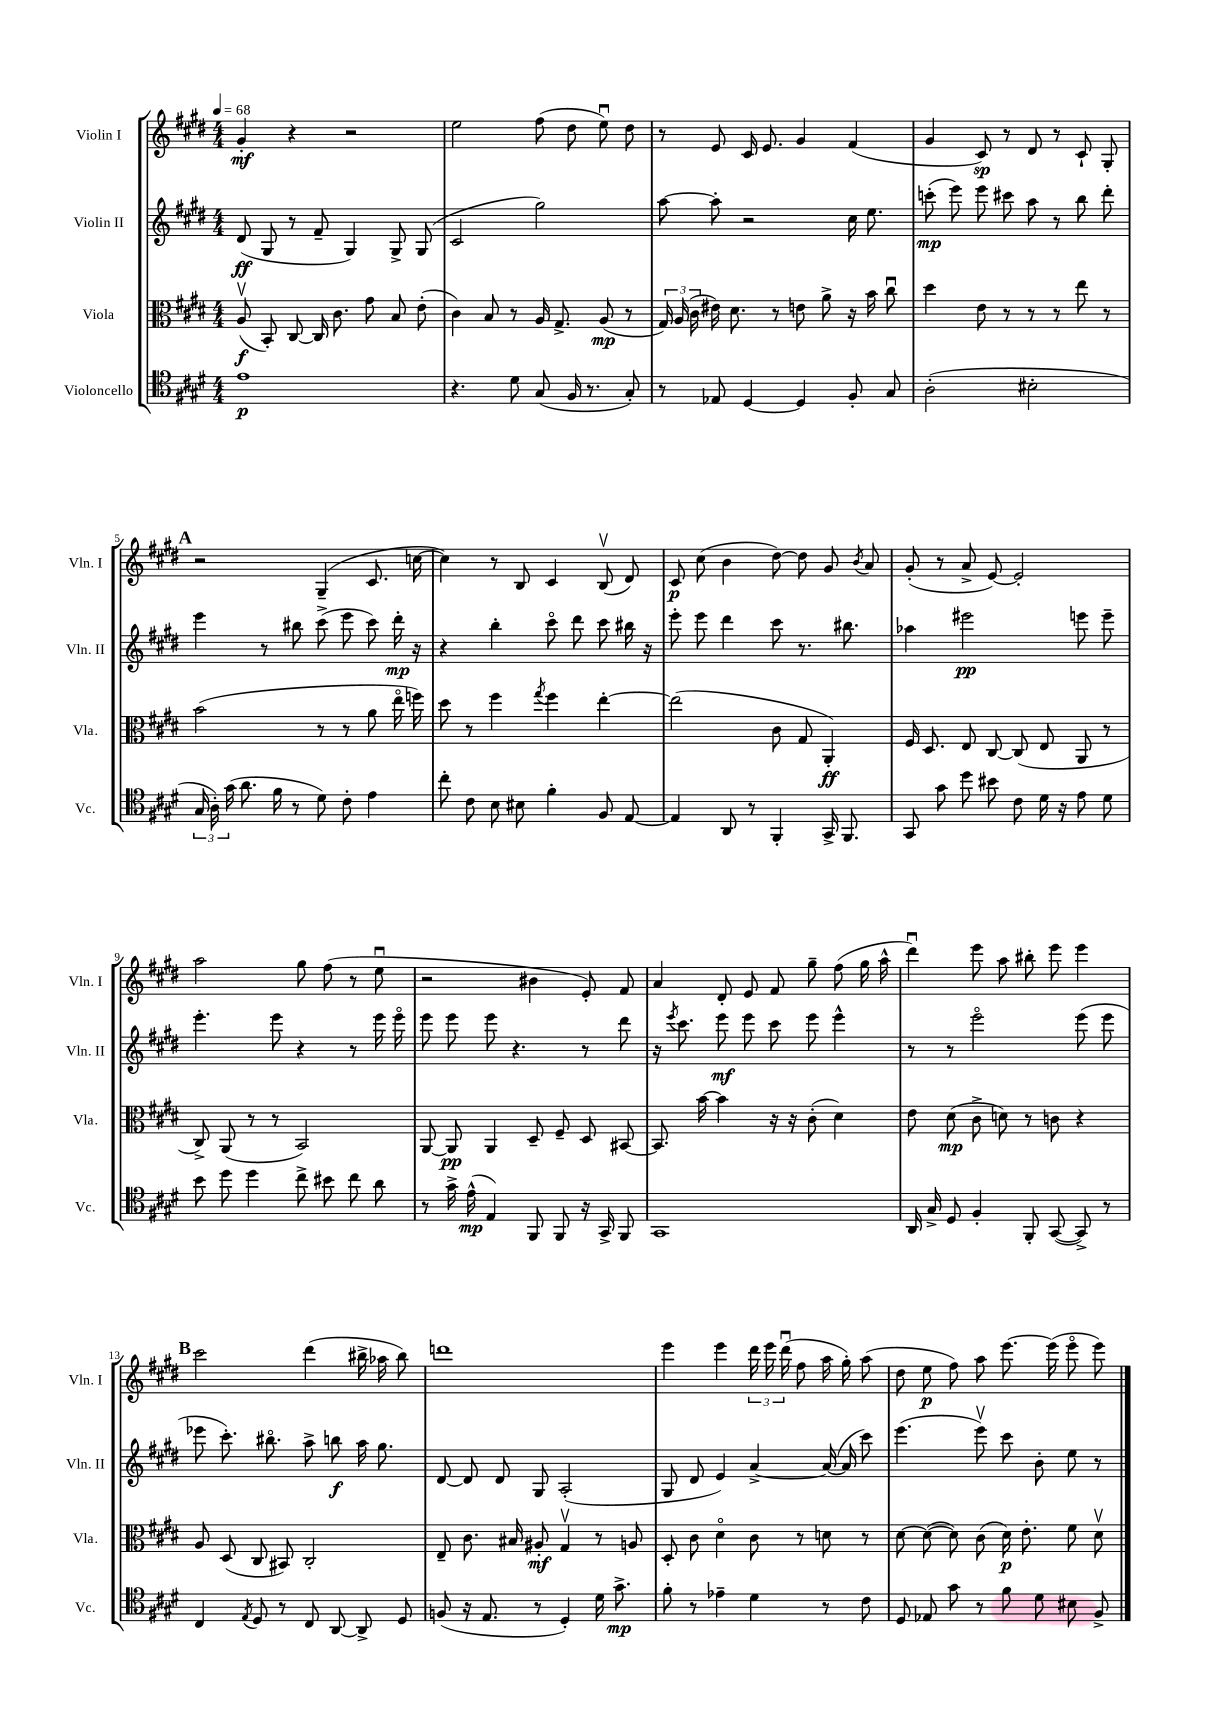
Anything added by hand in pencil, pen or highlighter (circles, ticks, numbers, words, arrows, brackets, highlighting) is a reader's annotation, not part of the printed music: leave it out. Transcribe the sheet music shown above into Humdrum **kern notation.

**kern	**dynam	**kern	**dynam	**kern	**dynam	**kern	**dynam
*part4	*part4	*part3	*part3	*part2	*part2	*part1	*part1
*staff4	*staff4	*staff3	*staff3	*staff2	*staff2	*staff1	*staff1
*I"Violoncello	*	*I"Viola	*	*I"Violin II	*	*I"Violin I	*
*I'Vc.	*	*I'Vla.	*	*I'Vln. II	*	*I'Vln. I	*
*clefC4	*	*clefC3	*	*clefG2	*	*clefG2	*
*k[f#c#g#d#]	*	*k[f#c#g#d#]	*	*k[f#c#g#d#]	*	*k[f#c#g#d#]	*
*M4/4	*	*M4/4	*	*M4/4	*	*M4/4	*
*MM68	*	*MM68	*	*MM68	*	*MM68	*
=1	=1	=1	=1	=1	=1	=1	=1
1e	p	(8Av/	f	(8d#/	ff	4g#'/	mf
.	.	8BB'/)	.	8G#/	.	.	.
.	.	[8C#/	.	8r	.	4r	.
.	.	16C#/]	.	8f#~/	.	.	.
.	.	8.c#\	.	.	.	.	.
.	.	.	.	4G#/)	.	2r	.
.	.	8g#\	.	.	.	.	.
.	.	8B/	.	8G#^/	.	.	.
.	.	(8e'\	.	(8G#/	.	.	.
=2	=2	=2	=2	=2	=2	=2	=2
4.r	.	4c#\)	.	2c#/	.	2ee\	.
.	.	8B/	.	.	.	.	.
8d#\	.	8r	.	.	.	.	.
(8G#/	.	16A/	.	2gg#\)	.	(8ff#\	.
.	.	8.G#^/	.	.	.	.	.
16F#/	.	.	.	.	.	8dd#\	.
8.r	.	.	.	.	.	.	.
.	.	(8A/	mp	.	.	8eeu\)	.
8G#'/)	.	8r	.	.	.	8dd#\	.
=3	=3	=3	=3	=3	=3	=3	=3
8r	.	24G#/)	.	[8aa\	.	8r	.
.	.	(24A/	.	.	.	.	.
.	.	24c#\	.	.	.	.	.
8E-X/	.	16e#X\)	.	8aa'\]	.	8e/	.
.	.	8.d#\	.	.	.	.	.
[4D#/	.	.	.	2r	.	16c#/	.
.	.	.	.	.	.	8.e/	.
.	.	8r	.	.	.	.	.
4D#/]	.	8en\	.	.	.	4g#/	.
.	.	8a^\	.	.	.	.	.
8F#'/	.	16r	.	16cc#\	.	(4f#/	.
.	.	16b\	.	8.ee\	.	.	.
8G#/	.	8cc#u\	.	.	.	.	.
=4	=4	=4	=4	=4	=4	=4	=4
(2A'\	.	4dd#\	.	(8cccn'\	mp	4g#/	.
.	.	.	.	8eee\)	.	.	.
.	.	8e\	.	8eee\	.	8c#/)	sp
.	.	8r	.	8ccc#X\	.	8r	.
2B#X'\	.	8r	.	8aa\	.	8d#/	.
.	.	8r	.	8r	.	8r	.
.	.	8ee\	.	8bb\	.	8c#`/	.
.	.	8r	.	8ddd#'\	.	8G#'/	.
!!LO:LB:g=z
!!LO:REH:place=s1:t=A
=5	=5	=5	=5	=5	=5	=5	=5
24G#/	.	(2b\	.	4eee\	.	2r	.
24A'\)	.	.	.	.	.	.	.
(24g#\	.	.	.	.	.	.	.
8.a\	.	.	.	.	.	.	.
.	.	.	.	8r	.	.	.
16f#\	.	.	.	.	.	.	.
8r	.	.	.	8bb#X\	.	.	.
8d#\)	.	8r	.	(8ccc#^\	.	(4G#~/	.
8c#'\	.	8r	.	8eee\	.	.	.
4e\	.	8a\	.	8ccc#\)	.	8.c#/	.
.	.	16ee\	.	16ddd#'\	mp	.	.
.	.	16ffn\)	.	16r	.	[16ccn\	.
=6	=6	=6	=6	=6	=6	=6	=6
8cc#'\	.	8dd#\	.	4r	.	4cc\])	.
8c#\	.	8r	.	.	.	.	.
8B\	.	4ff#\	.	4bb'\	.	8r	.
8B#X\	.	.	.	.	.	8B/	.
.	.	8qgg#/	.	.	.	.	.
4f#'\	.	4ff#\	.	8ccc#\	.	4c#/	.
.	.	.	.	8ddd#\	.	.	.
8F#/	.	[4ee'\	.	8ccc#\	.	(8Bv/	.
[8E/	.	.	.	16bb#X\	.	8d#/)	.
.	.	.	.	16r	.	.	.
=7	=7	=7	=7	=7	=7	=7	=7
4E/]	.	(2ee\]	.	8eee'\	.	8c#/	p
.	.	.	.	8eee\	.	(8cc#\	.
8AA/	.	.	.	4ddd#\	.	4b\	.
8r	.	.	.	.	.	.	.
4FF#'/	.	8c#\	.	8ccc#\	.	[8dd#\)	.
.	.	8G#/	.	8.r	.	8dd#\]	.
16GG#^/	.	4AA'/)	ff	.	.	8g#/	.
8.FF#/	.	.	.	8.bb#X\	.	.	.
.	.	.	.	.	.	8qb/	.
.	.	.	.	.	.	8a/	.
=8	=8	=8	=8	=8	=8	=8	=8
8GG#/	.	16F#/	.	4aa-X\	.	(8g#'/	.
.	.	8.D#/	.	.	.	.	.
8g#\	.	.	.	.	.	8r	.
8dd#\	.	8E/	.	2eee#X\	pp	8a^/	.
8b#X\	.	[8C#/	.	.	.	[8e/)	.
8c#\	.	(8C#/]	.	.	.	2e'/]	.
16d#\	.	8E/	.	.	.	.	.
16r	.	.	.	.	.	.	.
8e\	.	8AA/	.	8eeen\	.	.	.
8d#\	.	8r	.	8eee~\	.	.	.
!!LO:LB:g=z
=9	=9	=9	=9	=9	=9	=9	=9
8b\	.	8C#^/)	.	4.eee'\	.	2aa\	.
8dd#\	.	(8AA/	.	.	.	.	.
4dd#\	.	8r	.	.	.	.	.
.	.	8r	.	8eee\	.	.	.
8cc#^\	.	2BB/)	.	4r	.	8gg#\	.
8b#X\	.	.	.	.	.	(8ff#\	.
8cc#\	.	.	.	8r	.	8r	.
8a\	.	.	.	16eee\	.	8eeu\	.
.	.	.	.	16eee\	.	.	.
=10	=10	=10	=10	=10	=10	=10	=10
8r	.	[8AA/	.	8eee\	.	2r	.
16g#^\	.	8AA/]	pp	8eee\	.	.	.
(16e^^\	mp	.	.	.	.	.	.
4E/)	.	4AA/	.	8eee\	.	.	.
.	.	.	.	4.r	.	.	.
8FF#/	.	8D#~/	.	.	.	4b#X\	.
8FF#/	.	8F#~/	.	.	.	.	.
16r	.	8D#/	.	8r	.	8e'/)	.
16GG#^/	.	.	.	.	.	.	.
8FF#/	.	[8BB#X/	.	8ddd#\	.	8f#/	.
=11	=11	=11	=11	=11	=11	=11	=11
1GG#	.	8.BB#/]	.	16r	.	4a/	.
.	.	.	.	8qeee/	.	.	.
.	.	.	.	8.ccc#\	.	.	.
.	.	[16b\	.	.	.	.	.
.	.	4b\]	.	8eee\	mf	8d#'/	.
.	.	.	.	8eee\	.	8e/	.
.	.	16r	.	8ccc#\	.	8f#/	.
.	.	16r	.	.	.	.	.
.	.	(8c#'\	.	8eee\	.	8gg#~\	.
.	.	4d#\)	.	4eee^^\	.	(8ff#\	.
.	.	.	.	.	.	16gg#\	.
.	.	.	.	.	.	16aa^^\	.
=12	=12	=12	=12	=12	=12	=12	=12
16AA/	.	8e\	.	8r	.	4ddd#u\)	.
16G#^/	.	.	.	.	.	.	.
8D#/	.	(8d#\	mp	8r	.	.	.
4F#'/	.	8c#^\	.	2eee\	.	8eee\	.
.	.	8dn\)	.	.	.	8aa\	.
8FF#'/	.	8r	.	.	.	8bb#X'\	.
([8GG#/	.	8cn\	.	.	.	8eee\	.
8GG#^/])	.	4r	.	(8eee\	.	4eee\	.
8r	.	.	.	8eee\	.	.	.
!!LO:LB:g=z
!!LO:REH:place=s1:t=B
=13	=13	=13	=13	=13	=13	=13	=13
4C#/	.	8A/	.	8eee-X\	.	2ccc#\	.
.	.	(8D#/	.	8.ccc#'\)	.	.	.
8qE/	.	.	.	.	.	.	.
8D#/	.	8C#/	.	.	.	.	.
.	.	.	.	8.bb#X\	.	.	.
8r	.	8BB#X/)	.	.	.	.	.
8C#/	.	2C#'/	.	8aa^\	.	(4ddd#\	.
[8AA/	.	.	.	8bbn\	f	.	.
8AA^/]	.	.	.	16aa\	.	16bb#X^\	.
.	.	.	.	8.gg#\	.	16aa-X\	.
8D#/	.	.	.	.	.	8bb#\)	.
=14	=14	=14	=14	=14	=14	=14	=14
(8Fn/	.	8E~/	.	[8d#/	.	1dddn	.
16r	.	8.c#\	.	8d#/]	.	.	.
8.E/	.	.	.	.	.	.	.
.	.	.	.	8d#/	.	.	.
.	.	16B#X/	.	.	.	.	.
8r	.	8A#X'/	mf	8G#/	.	.	.
4D#'/)	.	4G#v/	.	(2A'/	.	.	.
16d#\	.	8r	.	.	.	.	.
8.g#^\	mp	.	.	.	.	.	.
.	.	8An/	.	.	.	.	.
=15	=15	=15	=15	=15	=15	=15	=15
8f#'\	.	8D#'/	.	8G#/	.	4eee\	.
8r	.	8c#\	.	8d#/	.	.	.
4e-X~\	.	4d#\	.	4e/)	.	4eee\	.
4d#\	.	8c#\	.	[4a^/	.	24ddd#\	.
.	.	.	.	.	.	24eee\	.
.	.	.	.	.	.	(24ddd#u\	.
.	.	8r	.	.	.	8ff#\	.
8r	.	8dn\	.	(16a/_	.	16aa\	.
.	.	.	.	16a/]	.	16gg#'\)	.
8c#\	.	8r	.	8ccc#\)	.	(8aa\	.
=16	=16	=16	=16	=16	=16	=16	=16
8D#/	.	[8d#\	.	(4.eee\	.	8dd#\	.
8E-X/	.	(8d#\_	.	.	.	8ee\	p
8g#\	.	8d#\])	.	.	.	8ff#\)	.
8r	.	(8c#\	.	8eeev\)	.	8aa\	.
8f#\	.	16d#\)	p	8ccc#\	.	[8.eee\	.
.	.	8.e'\	.	.	.	.	.
8d#\	.	.	.	8b'\	.	.	.
.	.	.	.	.	.	(16eee\]	.
8B#X\	.	8f#\	.	8ee\	.	8eee\	.
8F#^/	.	8d#v\	.	8r	.	8eee\)	.
==	==	==	==	==	==	==	==
*-	*-	*-	*-	*-	*-	*-	*-
